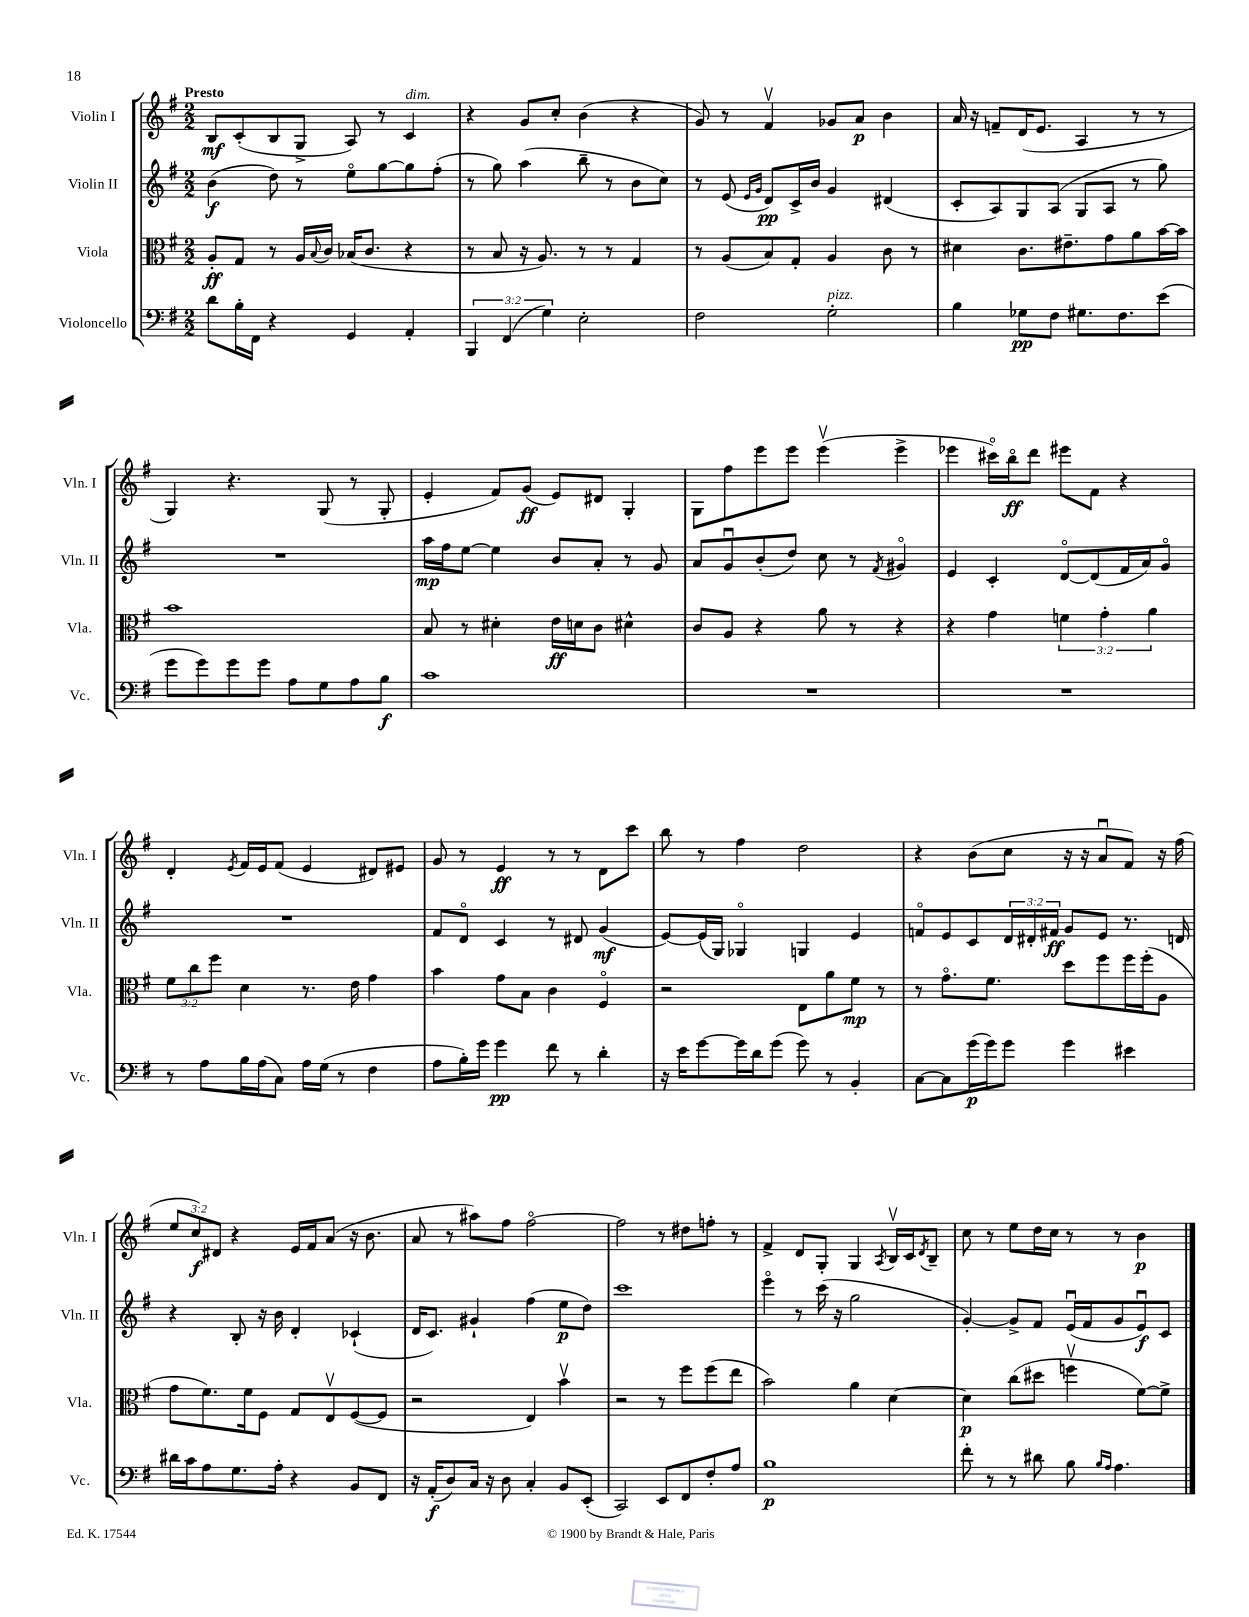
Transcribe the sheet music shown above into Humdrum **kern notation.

**kern	**kern	**kern	**kern
*staff4	*staff3	*staff2	*staff1
*clefF4	*clefC3	*clefG2	*clefG2
*k[f#]	*k[f#]	*k[f#]	*k[f#]
*M2/2	*M2/2	*M2/2	*M2/2
8d	8A'	(4b	8B
16B'	8G	.	(8c'
16FF#	.	.	.
4r	8r	8dd)	8B
.	16A	8r	8G^
.	8qqB	.	.
.	16c	.	.
4GG	(16B-	8eeo	8A)
.	8.c	.	.
.	.	[8gg	8r
4AA'	4r	8gg]	4c
.	.	(8ff#'	.
=	=	=	=
6BBB	8r	8r	4r
.	8B	8gg)	.
(6FF#	.	.	.
.	16r	(4aa	8g
.	8.A)	.	.
6G)	.	.	.
.	.	.	8cc'
2E'	8r	8bb~	(4b
.	8r	8r	.
.	4G	8b	4r
.	.	8cc)	.
=	=	=	=
2F#	8r	8r	8g)
.	(8A	(8e	8r
.	.	16qqe	.
.	.	16qqg	.
.	8B)	8d)	4f#v
.	8G'	16c^	.
.	.	16b	.
2G'	4A	4g	8g-
.	.	.	8a
.	8c	(4d#	4b
.	8r	.	.
=	=	=	=
4B	4d#	8c'	16a
.	.	.	16r
.	.	8A)	8f~
8G-	8.c	8G	(16d
.	.	.	8.e
8F#	.	(8A	.
.	8.e#~	.	.
8.G#	.	8G	4A
.	8g	8A	.
8.F#	.	.	.
.	8a	8r	8r
(8e	[16b	8gg)	8r
.	16b]	.	.
=	=	=	=
8g	1b	1r	4G)
8g)	.	.	.
8g	.	.	4.r
8g	.	.	.
8A	.	.	.
8G	.	.	(8G
8A	.	.	8r
8B	.	.	8G'
=	=	=	=
1c	8B	16aa	4e'
.	.	16ff#	.
.	8r	[8ee	.
.	4d#'	4ee]	8f#)
.	.	.	(8g
.	16e	8b	8e)
.	16d	.	.
.	8c	8a'	8d#
.	4d#^^	8r	4G'
.	.	8g	.
=	=	=	=
1r	8c	8a	8G
.	8A	8gu	8ff#
.	4r	(8b'	8eee
.	.	8dd)	8eee
.	8a	8cc	(4eeev
.	8r	8r	.
.	.	8qf#	.
.	4r	4g#o	4eee^
=	=	=	=
1r	4r	4e	4eee-
.	4g	4c'	16ccc#o)
.	.	.	16bbo
.	.	.	8ddd
.	6f	[8do	8eee#
.	.	(8d]	8f#
.	6g'	.	.
.	.	16f#	4r
.	.	16a)	.
.	6a	.	.
.	.	8go	.
=	=	=	=
8r	12f#	1r	4d'
.	12cc	.	.
8A	.	.	.
.	12ff#	.	.
.	.	.	8qe
16B	4d	.	16f#
(16A	.	.	16e
8C)	.	.	(8f#
16A	8.r	.	4e
(16G	.	.	.
8r	.	.	.
.	16e	.	.
4F#	4g	.	8d#)
.	.	.	8e#
=	=	=	=
8A	4b	8f#	8g
16B')	.	8do	8r
16g	.	.	.
4g	8g	4c	4e
.	8B	.	.
8f#	4c	8r	8r
8r	.	8d#	8r
4d'	4F#o	(4g	8d
.	.	.	8ccc
=	=	=	=
16r	2r	[8e)	8bb
16e	.	.	.
[8g	.	(16e]	8r
.	.	16G)	.
16g]	.	4G-o	4ff#
16d	.	.	.
(8g	.	.	.
8g)	8E	4G	2dd
8r	8a	.	.
4BB'	8f#	4e	.
.	8r	.	.
=	=	=	=
[8C	8r	8fo	4r
8C]	8.go	8e	.
(16g	.	8c	(8b
16g)	8.f#	.	.
8g	.	24d	8cc
.	.	24d#'	.
.	.	24f#	.
4g	8dd	8g	16r
.	.	.	16r
.	8ff#	8e	8au
4e#	16ff#	8.r	8f#)
.	(16ff#'	.	.
.	8A	.	16r
.	.	16d	(16ff#
=	=	=	=
16d#	8g	4r	12ee
16c	.	.	.
.	.	.	12cc)
8A	8.f#)	.	.
.	.	.	12d#
8.G	.	8B'	4r
.	16f#	.	.
.	8F#	16r	.
16A'	.	16b	.
4r	8G	4d'	16e
.	.	.	16f#
.	8Ev	.	(8a
8BB	([8F#	(4c-`	16r
.	.	.	8.b
8FF#	8F#]	.	.
=	=	=	=
16r	2r	16d	8a
(16AA'	.	8.c)	.
8D)	.	.	8r
16C	.	4g#`	8aa#)
16r	.	.	.
8D	.	.	8ff#
4C'	4E)	(4ff#	[2ff#o
8BB	4bv	8ee	.
(8EE'	.	8dd)	.
=	=	=	=
2CC)	2r	1ccc	2ff#]
8EE	8r	.	8r
8FF#	8ff#	.	8dd#
8F#'	(8ff#	.	8ff'
8A	8ee	.	8r
=	=	=	=
1B	2b)	4eeeo	4f#^
.	.	8r	8d
.	.	(16ccc	8G'
.	.	16r	.
.	4a	2gg	4G
.	.	.	8qA
.	[4d	.	16Bv
.	.	.	16c
.	.	.	8qd
.	.	.	8B~
=	=	=	=
8f#'	4d]	[4g')	8cc
8r	.	.	8r
8r	(8cc	8g^]	8ee
8d#	8dd#	8f#	16dd
.	.	.	16cc
8B	4ffv	(16eu	8r
.	.	16f#	.
16qqB	.	.	.
16qqA	.	.	.
4.A	.	8g	8r
.	[8f#)	8eu)	4b
.	8f#^]	8c	.
==	==	==	==
*-	*-	*-	*-
